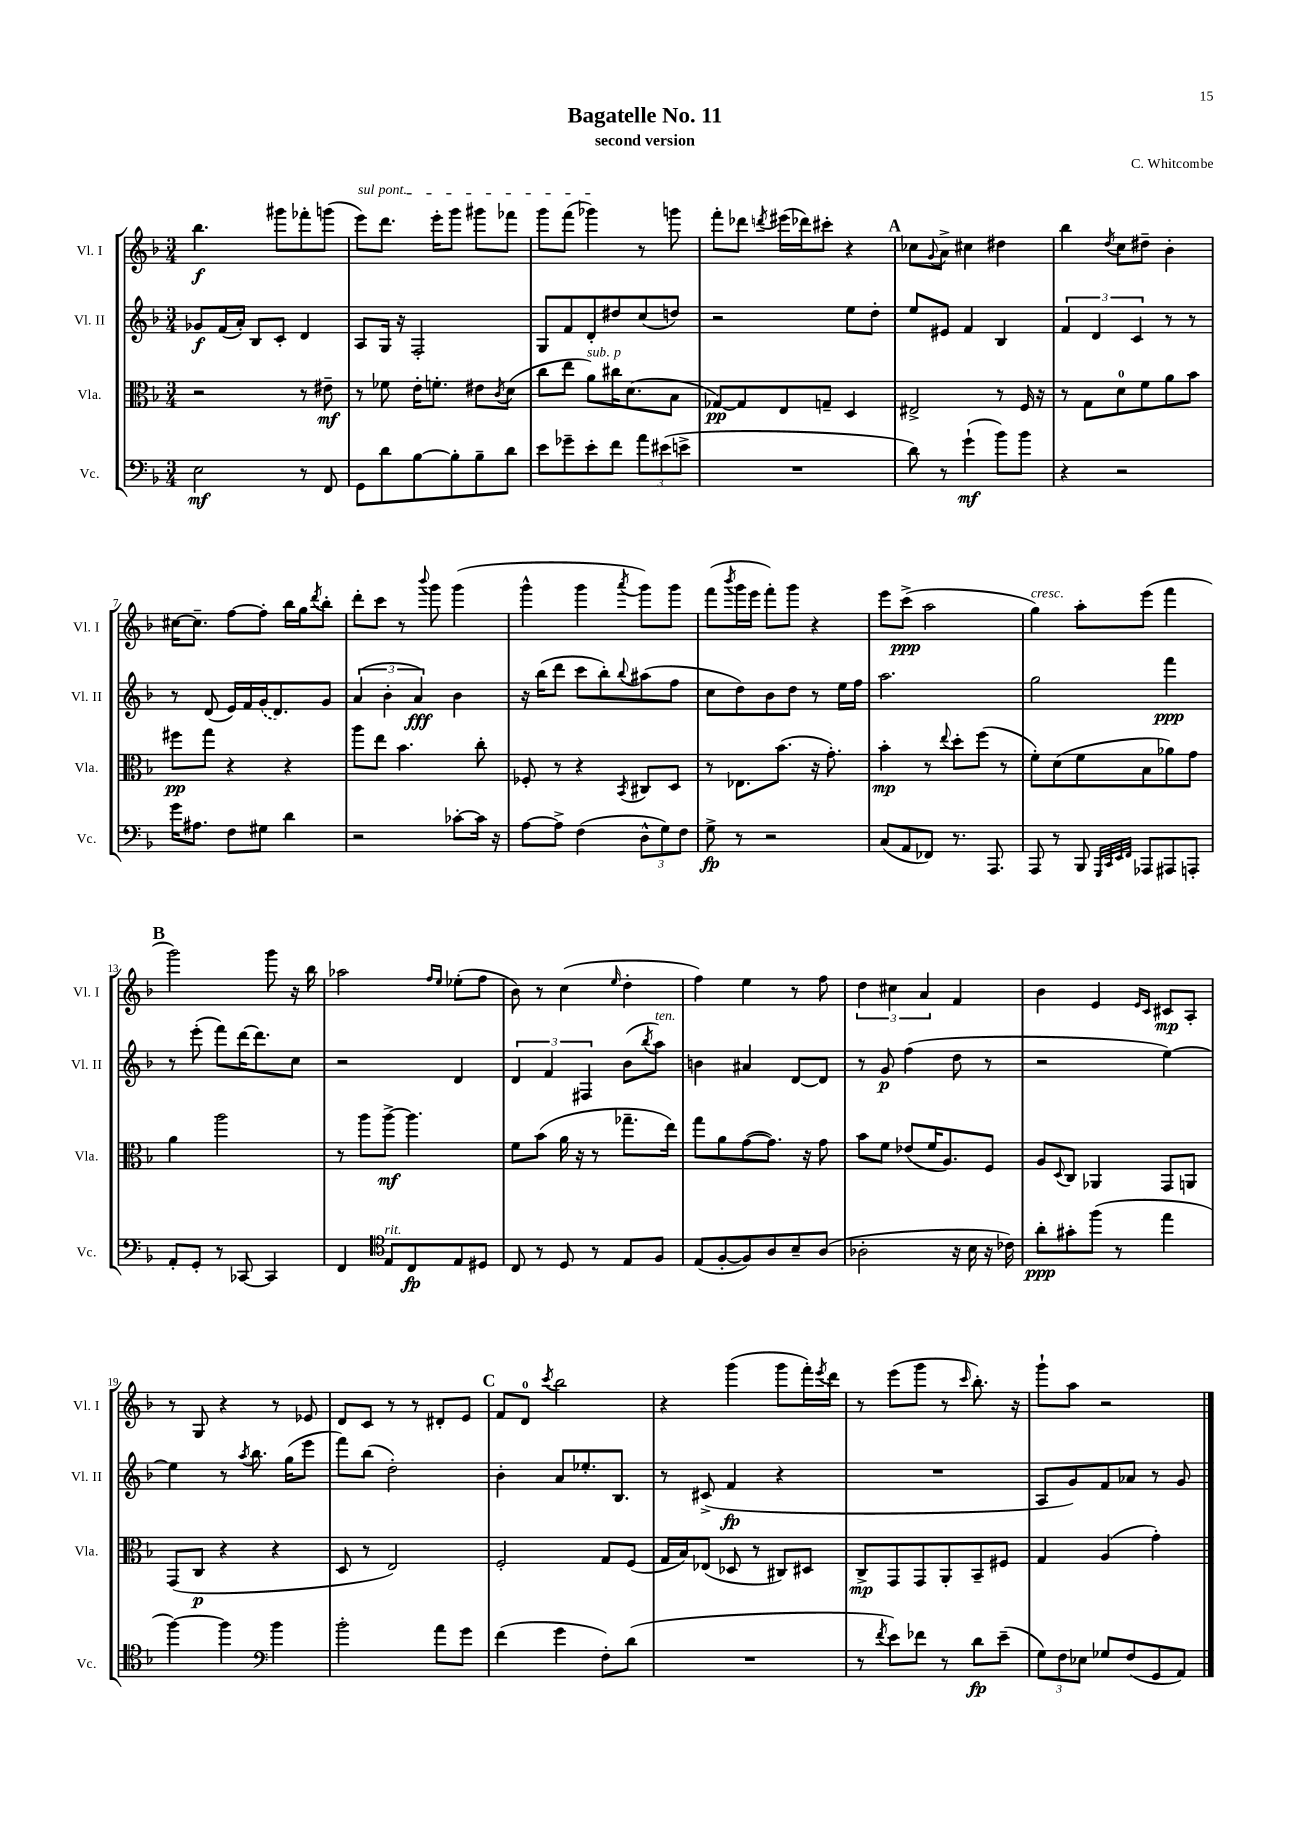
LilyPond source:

\header { title = "Bagatelle No. 11" composer = "C. Whitcombe" subtitle = "second version" }
<<
\new StaffGroup <<
\new Staff = "s0" \with { instrumentName = "Vl. I" shortInstrumentName = "Vl. I" } {
    \clef treble \key f \major \numericTimeSignature \time 3/4
    bes''4.\f gis'''8 fes'''8-. g'''8( |
    \once \override TextSpanner.bound-details.left.text = \markup { \italic "sul pont." } e'''8\startTextSpan) d'''8. e'''16-. g'''8 gis'''8 fes'''8 |
    g'''8 f'''8( ges'''4\stopTextSpan) r8 g'''8 |
    f'''8-. des'''8 \acciaccatura { d'''8 } eis'''16( des'''16) cis'''8-. r4 |
    \mark \markup { \bold "A" } ces''8 \appoggiatura { g'8 } a'8-> cis''4 dis''4 |
    bes''4 \acciaccatura { d''8 } c''8 dis''8-- bes'4-. |
    cis''16~ cis''8.-- f''8~ f''8-. bes''16 g''16 \acciaccatura { d'''8 } bes''8-. |
    d'''8-. c'''8 r8 \appoggiatura { bes'''8 } g'''8 g'''4( |
    g'''4-^ g'''4 \acciaccatura { a'''8 } g'''8) g'''8 |
    f'''8( \acciaccatura { bes'''8 } g'''16 e'''16 f'''8-.) g'''8 r4 |
    e'''8 c'''8->\ppp( a''2 |
    g''4^\markup { \italic "cresc." }) a''8-. e'''8( f'''4 |
    \mark \markup { \bold "B" } g'''2) g'''8 r16 bes''16 |
    aes''2 \grace { f''16 e''16 } ees''8-.( f''8 |
    bes'8) r8 c''4( \grace { e''16 } d''4-. |
    f''4) e''4 r8 f''8 |
    \tuplet 3/2 { d''4 cis''4 a'4 } f'4 |
    bes'4 e'4 \grace { e'16 c'16 } cis'8\mp a8-. |
    r8 g8 r4 r8 ees'8 |
    d'8 c'8 r8 r8 dis'8-. e'8 |
    \mark \markup { \bold "C" } f'8 d'8-0 \acciaccatura { c'''8 } bes''2 |
    r4 g'''4( g'''8 f'''16-.) \acciaccatura { e'''8 } d'''16 |
    r8 e'''8( g'''8 r8 \grace { c'''16 } bes''8.-.) r16 |
    g'''8-! a''8 r2 \bar "|." |
}
\new Staff = "s1" \with { instrumentName = "Vl. II" shortInstrumentName = "Vl. II" } {
    \clef treble \key f \major \numericTimeSignature \time 3/4
    ges'8\f f'16( a'16-.) bes8 c'8-. d'4 |
    a8 g16 r16 f2-. |
    g8 f'8 d'8-. dis''8 c''8( d''8) |
    r2 e''8 d''8-. |
    \mark \markup { \bold "A" } e''8 eis'8 f'4 bes4 |
    \tuplet 3/2 { f'4 d'4 c'4 } r8 r8 |
    r8 d'8( e'16) f'16 \once \slurDashed g'16( d'8.) g'8 |
    \tuplet 3/2 { a'4( bes'4-. a'4\fff) } bes'4 |
    r16 bes''16( d'''8 c'''8 bes''8-.) \appoggiatura { bes''8 } ais''8( f''8 |
    c''8 d''8) bes'8 d''8 r8 e''16 f''16 |
    a''2. |
    g''2 f'''4\ppp |
    \mark \markup { \bold "B" } r8 e'''8-.( f'''8) d'''16~ d'''8. c''8 |
    r2 d'4 |
    \tuplet 3/2 { d'4 f'4 fis4 } bes'8( \acciaccatura { bes''8 } a''8^\markup { \italic "ten." }) |
    b'4 ais'4 d'8~ d'8 |
    r8 g'8\p f''4( d''8 r8 |
    r2 e''4~) |
    e''4 r8 \acciaccatura { a''8 } bes''8. g''16( e'''8 |
    f'''8) bes''8( d''2-.) |
    \mark \markup { \bold "C" } bes'4-. a'8 ees''8.-. bes8. |
    r8 cis'8->( f'4\fp r4 |
    R2. |
    a8 g'8) f'8 aes'8 r8 g'8 \bar "|." |
}
\new Staff = "s2" \with { instrumentName = "Vla." shortInstrumentName = "Vla." } {
    \clef alto \key f \major \numericTimeSignature \time 3/4
    r2 r8 eis'8--\mf |
    r8 fes'8 e'16-. f'8.-. eis'8 \acciaccatura { c'8 } d'8( |
    c''8 e''8 a'8^\markup { \italic "sub. p" }) cis''16 d'8.( bes8 |
    ges8~\pp) ges8 e8 g8-- d4 |
    \mark \markup { \bold "A" } eis2-> r8 f16 r16 |
    r8 g8 d'8-0 f'8 a'8 bes'8 |
    fis''8\pp g''8 r4 r4 |
    a''8 e''8 bes'4. c''8-. |
    fes8-. r8 r4 \acciaccatura { bes,8 } cis8 d8 |
    r8 ees8. bes'8.( r16 g'8.-.) |
    bes'4-.\mp r8 \appoggiatura { e''8 } d''8-. f''8( r8 |
    f'8-.) d'8( f'8 bes8 aes'8) g'8 |
    \mark \markup { \bold "B" } a'4 a''2 |
    r8 a''8 a''8~->\mf a''4. |
    f'8 bes'8( a'16 r16 r8 ges''8.-- e''16) |
    g''8 a'8 g'8~( g'8.) r16 g'8 |
    bes'8 f'8 ees'8( f'16 a8.) f8 |
    a8 \appoggiatura { d8 } c8 aes,4 g,8 a,8 |
    g,8( c8\p r4 r4 |
    d8 r8 e2) |
    \mark \markup { \bold "C" } f2-. g8 f8( |
    g16 bes16) ees8( des8 r8 cis8) dis8 |
    c8->\mp g,8 g,8 a,8-. bes,8-- fis8 |
    g4 a4( g'4-.) \bar "|." |
}
\new Staff = "s3" \with { instrumentName = "Vc." shortInstrumentName = "Vc." } {
    \clef bass \key f \major \numericTimeSignature \time 3/4
    e2\mf r8 f,8 |
    g,8 d'8 bes8~ bes8-. bes8-- d'8 |
    e'8 ges'8-- e'8-. f'8 \tuplet 3/2 { a'8 eis'8( e'8-> } |
    R2. |
    \mark \markup { \bold "A" } d'8) r8 g'4-!\mf( bes'8) bes'8 |
    r4 r2 |
    g'16 ais8. f8 gis8 d'4 |
    r2 ces'8~-. ces'16 r16 |
    a8~ a8-> f4( \tuplet 3/2 { d8-^ g8) f8 } |
    g8->\fp r8 r2 |
    c8( a,8 fes,8) r8. a,,8. |
    a,,8 r8 bes,,8 \grace { g,,32 c,32 e,32 f,32 } aes,,8 ais,,8 a,,8-. |
    \mark \markup { \bold "B" } a,8-. g,8-. r8 ces,8~ ces,4 |
    f,4 \clef tenor e8^\markup { \italic "rit." } c8\fp e8 dis8 |
    c8 r8 d8 r8 e8 f8 |
    e8( f8~-. f8) a8 bes8-- a8( |
    aes2-. r16 bes16 r16 ces'16) |
    a'8-.\ppp gis'8-. f''8( r8 e''4 |
    f''4~) f''4 \clef bass bes'4 |
    bes'2-. a'8 g'8 |
    \mark \markup { \bold "C" } f'4( g'4 f8-.) d'8( |
    R2. |
    r8 \acciaccatura { f'8 } e'8) fes'8 r8 d'8\fp e'8--( |
    \tuplet 3/2 { g8) f8 ees8 } ges8 f8( g,8 a,8) \bar "|." |
}
>>
>>
